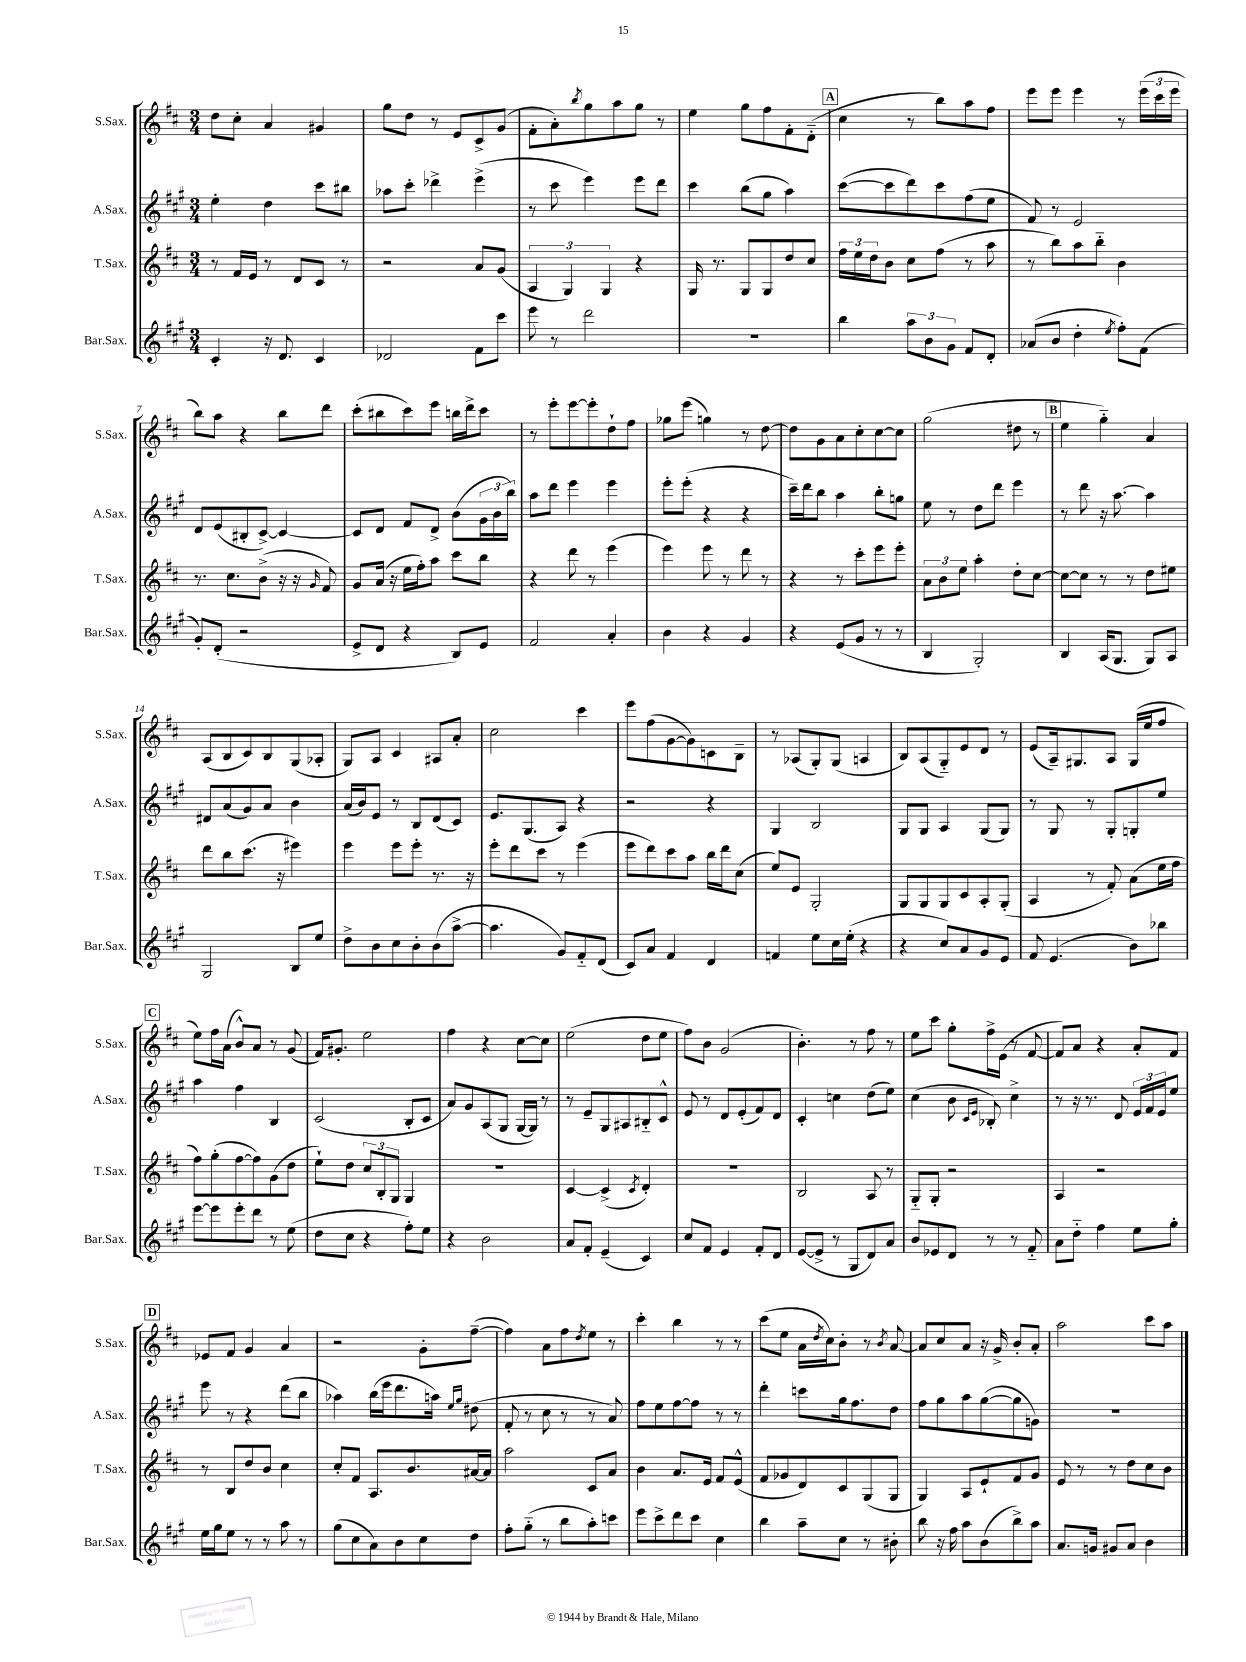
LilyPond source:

<<
\new StaffGroup <<
\new Staff = "s0" \with { instrumentName = "S.Sax." shortInstrumentName = "S.Sax." } {
    \clef treble \key d \major \numericTimeSignature \time 3/4
    d''8 cis''8-. a'4 gis'4 |
    g''8 d''8 r8 e'8 cis'8-> g'8( |
    fis'8-. a'8-.) \acciaccatura { b''8 } g''8 a''8 g''8 r8 |
    e''4 g''8 fis''8 fis'8-. d'8-_( |
    \mark \markup { \box "A" } cis''4 r8 b''8) a''8 fis''8 |
    e'''8 e'''8 e'''4 r8 \tuplet 3/2 { e'''16( cis'''16 e'''16 } |
    b''8) a''8 r4 b''8 d'''8 |
    cis'''8-.( bis''8 cis'''8) e'''8 b''16 d'''16-> cis'''8 |
    r8 e'''8-. e'''8~ e'''8-. d''8-! fis''8 |
    ges''8 e'''8( g''4) r8 d''8~ |
    d''8 g'8 a'8 cis''8-. cis''8~ cis''8 |
    g''2( dis''8 r8 |
    \mark \markup { \box "B" } e''4 g''4-_) a'4 |
    a8( b8 cis'8) b8 g8( aes8-. |
    g8) a8 cis'4 ais8 a'8-. |
    cis''2 cis'''4 |
    e'''8 fis''8( g'8~ g'8) c'8 b8-- |
    r8 aes8( g8-.) g8( a4 |
    b8) a8( g8-_) e'8 d'8 r8 |
    e'8( a16--) gis8. a8 gis16( e''16 fis''8 |
    \mark \markup { \box "C" } e''8) fis''16 a'16( b'8-^) a'8 r8 g'8( |
    fis'16) gis'8.-. e''2 |
    fis''4 r4 cis''8~ cis''8 |
    e''2( d''8 e''8 |
    fis''8) b'8 g'2( |
    b'4.-.) r8 fis''8 r8 |
    e''8 cis'''8 g''8-. fis''16-> e'16( r8 fis'8~ |
    fis'8) a'8 r4 a'8-. fis'8 |
    \mark \markup { \box "D" } ees'8 fis'8 g'4 a'4 |
    r2 g'8-. fis''8~--( |
    fis''4) a'8 fis''8 \acciaccatura { d''8 } e''8 r8 |
    cis'''4-. b''4 r8 r8 |
    cis'''8( e''8 a'16 \acciaccatura { d''8 } cis''16) b'8-. r8 \acciaccatura { b'8 } a'8~ |
    a'8 cis''8 a'8 r16 g'16-> b'8-. a'8-. |
    a''2 cis'''8 a''8 \bar "|." |
}
\new Staff = "s1" \with { instrumentName = "A.Sax." shortInstrumentName = "A.Sax." } {
    \clef treble \key a \major \numericTimeSignature \time 3/4
    e''4-. d''4 cis'''8 bis''8 |
    aes''8 cis'''8-. des'''4-> e'''4->( |
    r8 cis'''8 e'''4) e'''8 d'''8 |
    cis'''4 b''8( gis''8 a''4) |
    \mark \markup { \box "A" } cis'''8~( cis'''8 d'''8) cis'''8 fis''8( e''8 |
    fis'8) r8 e'2 |
    d'8 e'8( bis8-. cis'8~->) cis'4~ |
    cis'8 d'8 fis'8 d'8-> b'8( \tuplet 3/2 { gis'16 b'16 b''16) } |
    a''8 d'''8 e'''4 e'''4 |
    e'''8-. e'''8-.( r4 r4 |
    cis'''16--) d'''16 b''8 a''4 b''8-. g''8 |
    e''8 r8 d''8 d'''8 e'''4 |
    \mark \markup { \box "B" } r8 d'''8 r16 a''8.~ a''4 |
    dis'8 a'8( gis'8) a'8 b'4 |
    a'16( b'16) e'8 r8 b8 d'8( cis'8) |
    e'8. gis8.( a8) r4 |
    r2 r4 |
    gis4 b2 |
    gis8 gis8 a4 gis8( gis8) |
    r8 gis8 r8 gis8-. g8-. e''8 |
    \mark \markup { \box "C" } a''4 fis''4 b4 |
    cis'2( b8-. cis'8 |
    a'8) gis'8 a8( gis8 gis16~ gis16) r8 |
    r8 e'8-- gis8 ais8 bis8-_ cis'8-^ |
    e'8 r8 d'8 e'8-.( fis'8) d'8 |
    cis'4-. c''4 d''8( e''8) |
    cis''4( b'8 \grace { cis'16 e'16 } bes8-.) cis''4-> |
    r8 r16 r8. d'8 \tuplet 3/2 { e'16 fis'16 e'16 } e''8 |
    \mark \markup { \box "D" } e'''8 r8 r4 d'''8( b''8 |
    aes''4) b''16( e'''16 d'''8. a''16) \grace { e''16 gis''16 } dis''8( |
    fis'8-. r8 cis''8 r8 r8 a'8) |
    fis''8 e''8 fis''8~ fis''8 r8 r8 |
    d'''4-. c'''8 gis''16 fis''8. d''8 |
    fis''8 gis''8 a''8 gis''8~( gis''8 g'8) |
    R2. \bar "|." |
}
\new Staff = "s2" \with { instrumentName = "T.Sax." shortInstrumentName = "T.Sax." } {
    \clef treble \key d \major \numericTimeSignature \time 3/4
    r8 fis'16 e'16 r8 d'8 cis'8 r8 |
    r2 a'8 g'8( |
    \tuplet 3/2 { a4 g4) g4 } r4 |
    g16 r8. g8 g8 d''8 cis''8 |
    \mark \markup { \box "A" } \tuplet 3/2 { fis''16 e''16 d''16 } b'8 cis''8 fis''8( r8 a''8 |
    r8 b''8) a''8 b''8-_ b'4 |
    r8. cis''8. b'8->( r16 r16 \grace { g'16 } fis'8) |
    g'8 a'16( r16 e''16 fis''16-.) a''8 cis'''8 b''8 |
    r4 d'''8 r8 e'''4( |
    e'''4) e'''8 r8 d'''8 r8 |
    r4 r8 cis'''8-. e'''8 e'''8-. |
    \tuplet 3/2 { a'8 b'8 e''8 } a''4-. d''8-. cis''8~ |
    \mark \markup { \box "B" } cis''8~ cis''8 r8 r8 d''8 eis''8 |
    d'''8 b''8 cis'''8.( r16 eis'''4) |
    e'''4 e'''8 e'''8-. r8. r16 |
    e'''8-. d'''8 cis'''8 r8 e'''4( |
    e'''8 d'''8) cis'''8 a''8 b''16 d'''16 cis''8( |
    e''8) e'8 g2-. |
    g8 g8 g8 cis'8 a8-. g8-.( |
    a4 r8 fis'8-.) a'8( e''16 fis''16 |
    \mark \markup { \box "C" } fis''8) g''8-.( fis''8~ fis''8) g'8( d''8 |
    e''8-!) d''8 \tuplet 3/2 { cis''8 b8-. g8 } g4 |
    R2. |
    cis'4~ cis'4->( \acciaccatura { cis'8 } d'4-.) |
    R2. |
    b2 a8 r8 |
    g8-_ g8-. r2 |
    a4 r2 |
    \mark \markup { \box "D" } r8 b8 d''8 b'8 cis''4 |
    cis''8-. fis'8 a8. b'8. ais'16~ ais'16 |
    a''2 cis'8 a'8 |
    b'4 a'8. e'16 fis'8 e'8-^( |
    fis'8 ges'8 d'8) cis'8 g8( g8 |
    g4) a8 e'8-! fis'8 g'8 |
    e'8 r8 r8 d''8 cis''8 b'8 \bar "|." |
}
\new Staff = "s3" \with { instrumentName = "Bar.Sax." shortInstrumentName = "Bar.Sax." } {
    \clef treble \key a \major \numericTimeSignature \time 3/4
    cis'4-. r16 d'8. cis'4 |
    des'2 fis'8 cis'''8 |
    e'''8 r8 d'''2 |
    R2. |
    \mark \markup { \box "A" } b''4 \tuplet 3/2 { a''8 b'8 gis'8 } fis'8 d'8-. |
    aes'8( b'8 d''4-. \acciaccatura { e''8 } fis''8-.) fis'8( |
    gis'8-.) d'8-.( r2 |
    e'8-> d'8 r4 b8) e'8 |
    fis'2 a'4-. |
    b'4 r4 gis'4 |
    r4 e'8( gis'8 r8 r8 |
    b4 gis2-.) |
    \mark \markup { \box "B" } b4 a16( gis8. gis8) a8 |
    gis2 b8 e''8 |
    d''8-> b'8 cis''8 b'8-. b'8( a''8~-> |
    a''4. gis'8) fis'8-_ d'8( |
    cis'8) a'8 fis'4 d'4 |
    f'4 e''8 cis''16 e''16-.( r4 |
    r4 cis''8) a'8 gis'8 e'8 |
    fis'8 e'4.( b'8) bes''8 |
    \mark \markup { \box "C" } e'''8~ e'''8 e'''8-. d'''8 r8 e''8( |
    d''8 cis''8 r4 fis''8-.) e''8 |
    r4 b'2 |
    a'8 fis'8-. e'4--( cis'4) |
    cis''8 fis'8 e'4 fis'8-. d'8 |
    e'8~( e'8-> r8 gis8 d'8) a'8 |
    b'8 ees'8 d'8 r8 r8 fis'8-_ |
    a'8 d''8-_ fis''4 e''8 gis''8-. |
    \mark \markup { \box "D" } e''16 gis''16 e''8 r8 r8 a''8 r8 |
    gis''8( cis''8 a'8) b'8 cis''8 d''8 |
    fis''8-. gis''8-_( r8 b''8 a''8-.) c'''8 |
    e'''8 cis'''8-> d'''8 cis'''8 cis''4 |
    b''4 a''8-- cis''8 r8 bis'8-. |
    b''8 r16 fis''16 a''8 b'8( b''8->) a''8 |
    a'8. g'16 gis'8 a'8 b'4 \bar "|." |
}
>>
>>
